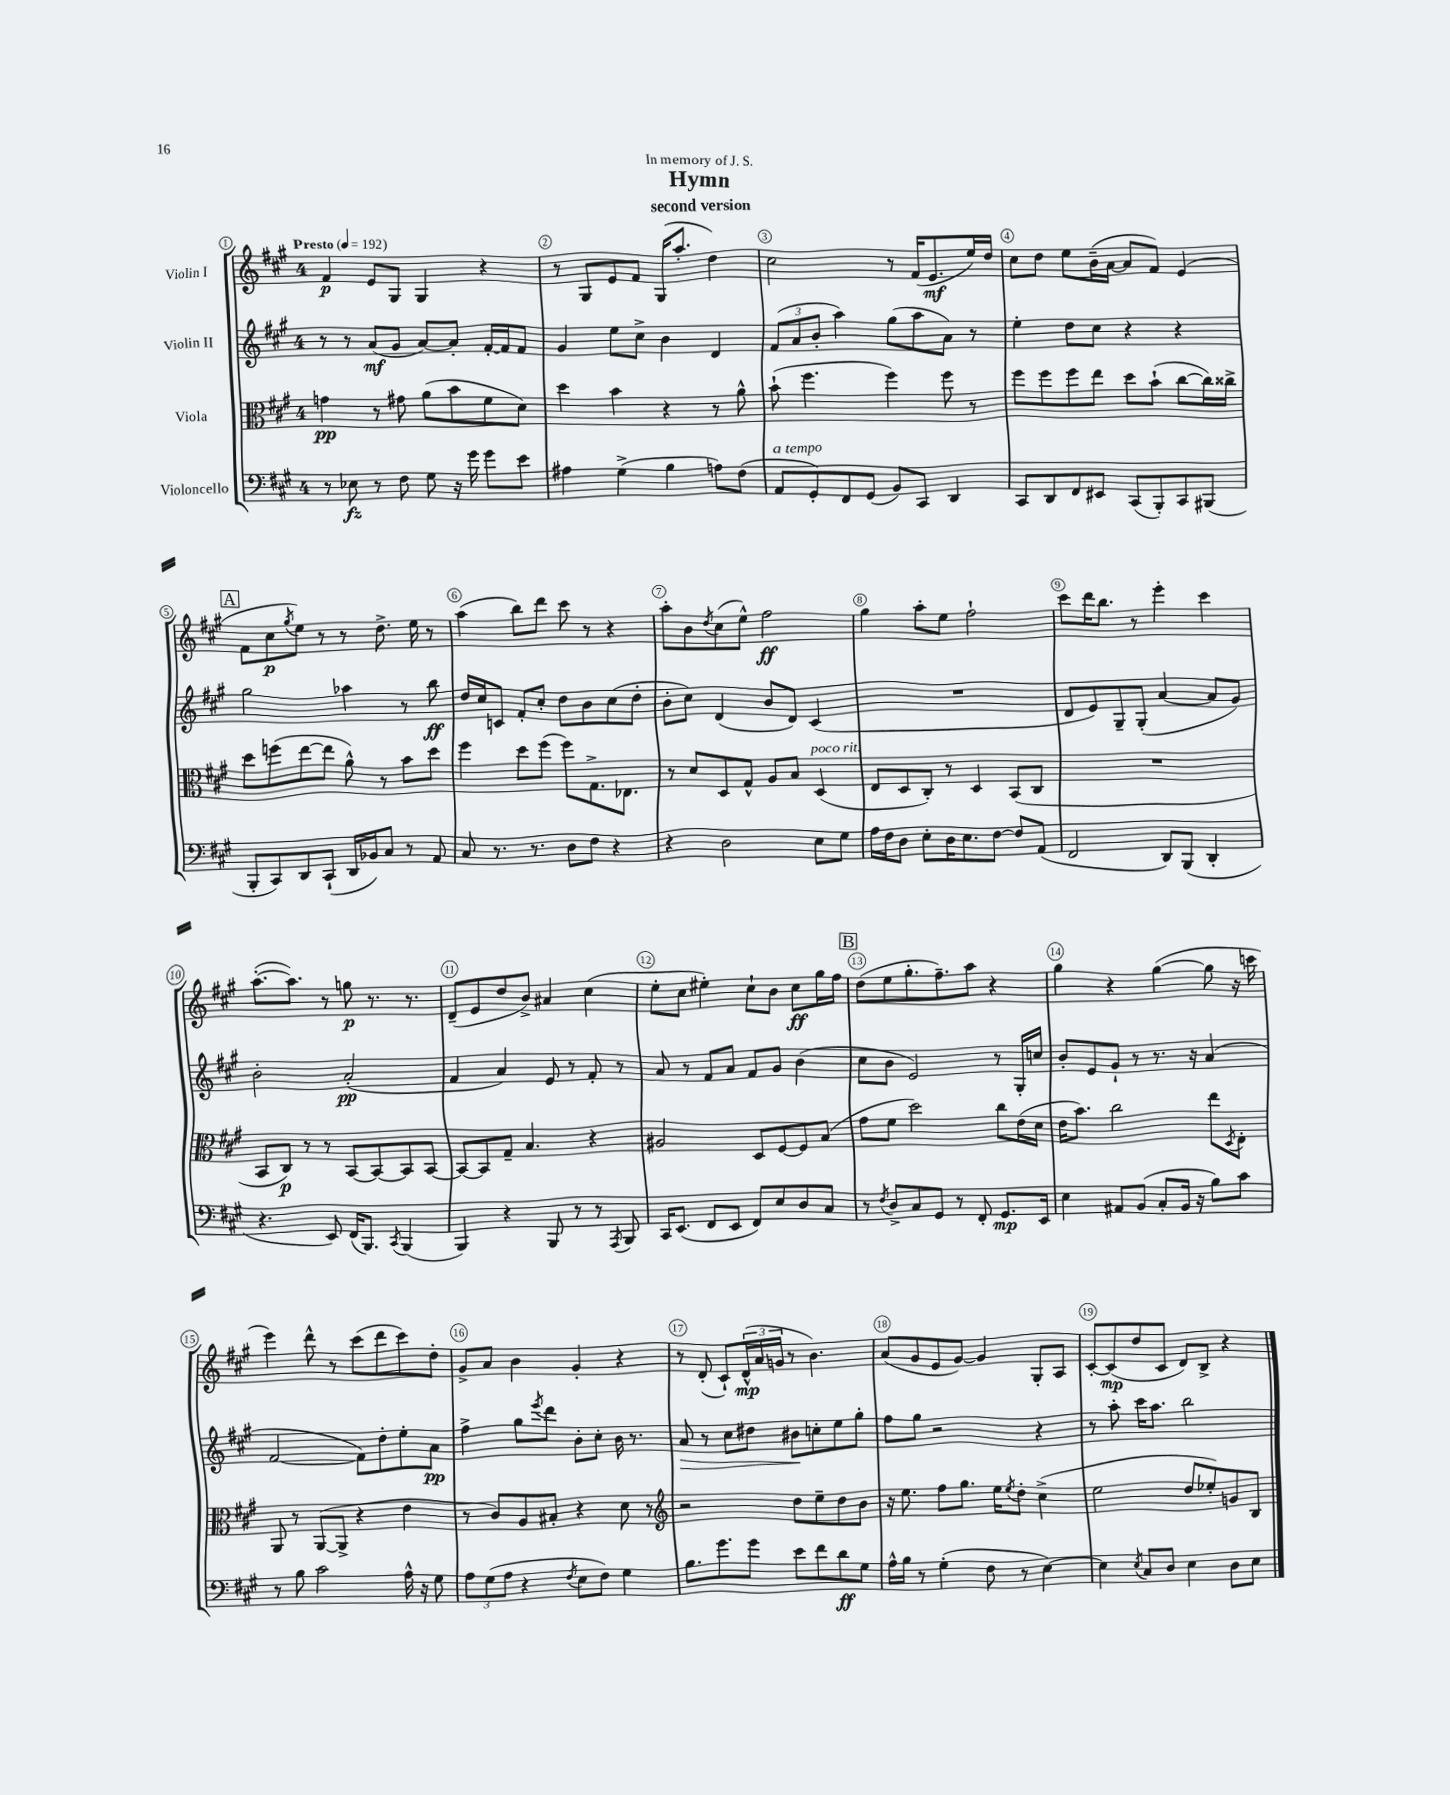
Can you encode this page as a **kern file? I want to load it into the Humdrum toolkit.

**kern	**kern	**kern	**kern
*staff4	*staff3	*staff2	*staff1
*clefF4	*clefC3	*clefG2	*clefG2
*k[f#c#g#]	*k[f#c#g#]	*k[f#c#g#]	*k[f#c#g#]
*M4/4	*M4/4	*M4/4	*M4/4
*MM192	*MM192	*MM192	*MM192
8r	4g	8r	4f#
8E-	.	8r	.
8r	8r	(8a	8e
8F#	8g#	8g#	8G#
8G#	(8a	[8a)	4G#
16r	8b	8a']	.
16g#	.	.	.
8g#	8f#	[16f#'	4r
.	.	16f#]	.
8e	8d)	8f#	.
=	=	=	=
4A#	4dd	4g#	8r
.	.	.	8G#
(4G#^	4b	8ee	8e
.	.	8cc#^	8f#
4B	4r	4b	(16G#
.	.	.	8.aa'
8A)	8r	4d	4dd)
(8F#	8a^^	.	.
=	=	=	=
8AA	(8b`	(12f#	2cc#
.	.	12a	.
8GG#')	4.ff#	.	.
.	.	12b'	.
8FF#	.	4aa)	.
(8GG#	.	.	.
8BB)	4ff#)	(8gg#	8r
8CC#	.	8aa	(16f#
.	.	.	8.e
4DD	8ff#	8a)	.
.	8r	8r	16ee)
.	.	.	16dd
=	=	=	=
8CC#	8ff#	4ee'	8cc#
8DD	8ff#	.	8dd
8FF#	8ff#	8dd	8ee
8EE#	8ee	8cc#	(16b~
.	.	.	[16a
(8CC#	8dd	4r	8a]
8BBB')	(8b`	.	8f#)
8CC#	[8cc#	4r	(4e
(8BBB#	16cc#])	.	.
.	16cc##^	.	.
=	=	=	=
8BBB'	8dd	2gg#	8f#
8CC#)	(8ff	.	8cc#
.	.	.	8qgg#
8DD	[8ee	.	8ee)
(8CC#`	8ee]	.	8r
16DD	8a^^)	4aa-	8r
16BB-)	.	.	.
8C#	8r	.	8.dd^
8r	8b	8r	.
.	.	.	16ee
8AA	8dd	8bb	8r
=	=	=	=
8C#	4ff#	16dd	(4aa
.	.	16cc#	.
8.r	.	8c	.
.	8dd	8f#'	8bb)
8.r	.	.	.
.	(8ff#	8cc#'	8ddd
8D	8ff#)	8dd	8ccc#
8F#	8.G#^	8b	8r
4r	.	(8cc#	4r
.	8.E-	.	.
.	.	8dd'	.
=	=	=	=
4r	8r	8b'	8aa'
.	8d	8cc#)	8b
.	.	.	8qdd
2D	8D	(4d	(8cc#
.	8G#^^	.	8ee^^)
.	8A	8b	2ff#
.	8B	8d)	.
8E	(4D	(4c#	.
8G#	.	.	.
=	=	=	=
16A	8E	1r	4gg#
16F#	.	.	.
8D	8D	.	.
8E'	8C#')	.	8aa'
16D	8r	.	8ee
8.E	.	.	.
.	4D	.	2ff#`
[8F#	.	.	.
8F#]	(8BB	.	.
(8AA	8C#	.	.
=	=	=	=
2FF#	1r	8d	8ccc#
.	.	8e)	16ddd
.	.	.	8.bb
.	.	8G#~	.
.	.	(8G#'	8r
8DD)	.	[4a	4eee'
(8BBB	.	.	.
4DD'	.	8a]	4ccc#
.	.	8g#)	.
=	=	=	=
4.r	8BB	2b'	([8.aa'
.	8C#)	.	.
.	.	.	8.aa])
.	8r	.	.
8EE)	8r	.	8r
(16FF#	[8BB	(2a'	8gg
8.BBB)	.	.	.
.	8BB_	.	8.r
8qCC#	.	.	.
(4BBB	8BB]	.	.
.	.	.	8.r
.	[8BB	.	.
=	=	=	=
4BBB)	8BB_	4f#	(8d~
.	8BB]	.	8e
4r	8G#~	4a)	8dd
.	4.B	.	8b^)
8BBB	.	8e	4a#
8r	.	8r	.
8r	4r	8f#'	(4cc#
8qAAA	.	.	.
8BBB	.	8r	.
=	=	=	=
16CC#	2A#	8a	8ee'
(8.EE	.	.	.
.	.	8r	8cc#
8FF#	.	8f#	4ee#')
8EE	.	8a	.
8FF#)	8D	8f#	8cc#`
8E	[8F#	8g#	8b
8D	8F#]	(4b	8cc#
8C#	(8B	.	16gg#
.	.	.	16ff#
=	=	=	=
8r	8g#	8cc#	(8dd
8qF#	.	.	.
8D^	8f#	8b	8ee
8C#	2dd)	2e)	8.gg#'
8GG#	.	.	.
.	.	.	8.ff#~)
8r	.	.	.
8FF#'	.	.	8aa
8.GG#	8cc#	8r	4r
.	(16e	16G#'	.
16EE	16d	16cc	.
=	=	=	=
4E	16e	8b'	4gg#
.	8.b)	.	.
.	.	8e	.
8AA#	2cc#	8g#`	4r
(8BB	.	8r	.
8C#'	.	8.r	([4gg#
16BB	.	.	.
16r	.	16r	.
8B)	8ee	(4a	8gg#]
.	8qD	.	.
8c#	8E'	.	16r
.	.	.	16ccc
=	=	=	=
8r	8AA	[2f#	4eee)
8B	8r	.	.
2c#	([8AA	.	8ddd^^
.	8AA^]	.	8r
.	4r	8f#])	(8ccc#
.	.	8dd'	8ddd
16A^^	4e	8ee'	8ccc#)
16r	.	.	.
8G#	.	8a	8dd'
=	=	=	=
12A	8r	4ff#^	8g#^
(12G#	.	.	.
.	8c#)	.	8a
12A	.	.	.
4r	8A	8gg#	4b
.	.	8qeee	.
.	8B#'	8ddd	.
8qF#	.	.	.
8E	4r	8b'	4g#'
8F#)	.	8cc#'	.
4G#	8d	16b	4r
.	.	8.r	.
.	8r	.	.
=	=	=	=
*	*clefG2	*	*
8.B	2r	8a	8r
.	.	8r	(8d'
8.g#	.	.	.
.	.	8cc#	8c#`)
8g#	.	8dd#	(24d^^
.	.	.	24a
.	.	.	24g
8e	8dd	8b#	8r
8f#	8ee~	8cc'	4.b)
8d	8dd	8ee	.
8G#	8b	8gg#'	.
=	=	=	=
16A^^	16r	8ff#	(8a
16B	8.ee	.	.
8r	.	8gg#	8g#
(4G#'	8ff#	2r	8e
.	8.gg#	.	[8g#)
8F#	.	.	4g#]
.	16ee	.	.
.	8qee	.	.
8r	8dd'	.	.
[4E)	(4cc#^	4r	8G#'
.	.	.	8A
=	=	=	=
4E]	2ee	8r	[8c#'
.	.	8aa'	(8c#]
8qE	.	.	.
8C#	.	16ccc#	8dd
.	.	8.aa	.
8D	.	.	8c#
4E	8dd	2bb	8d)
.	8ee-')	.	8B^
8D	8g	.	4r
8E	8B	.	.
==	==	==	==
*-	*-	*-	*-
